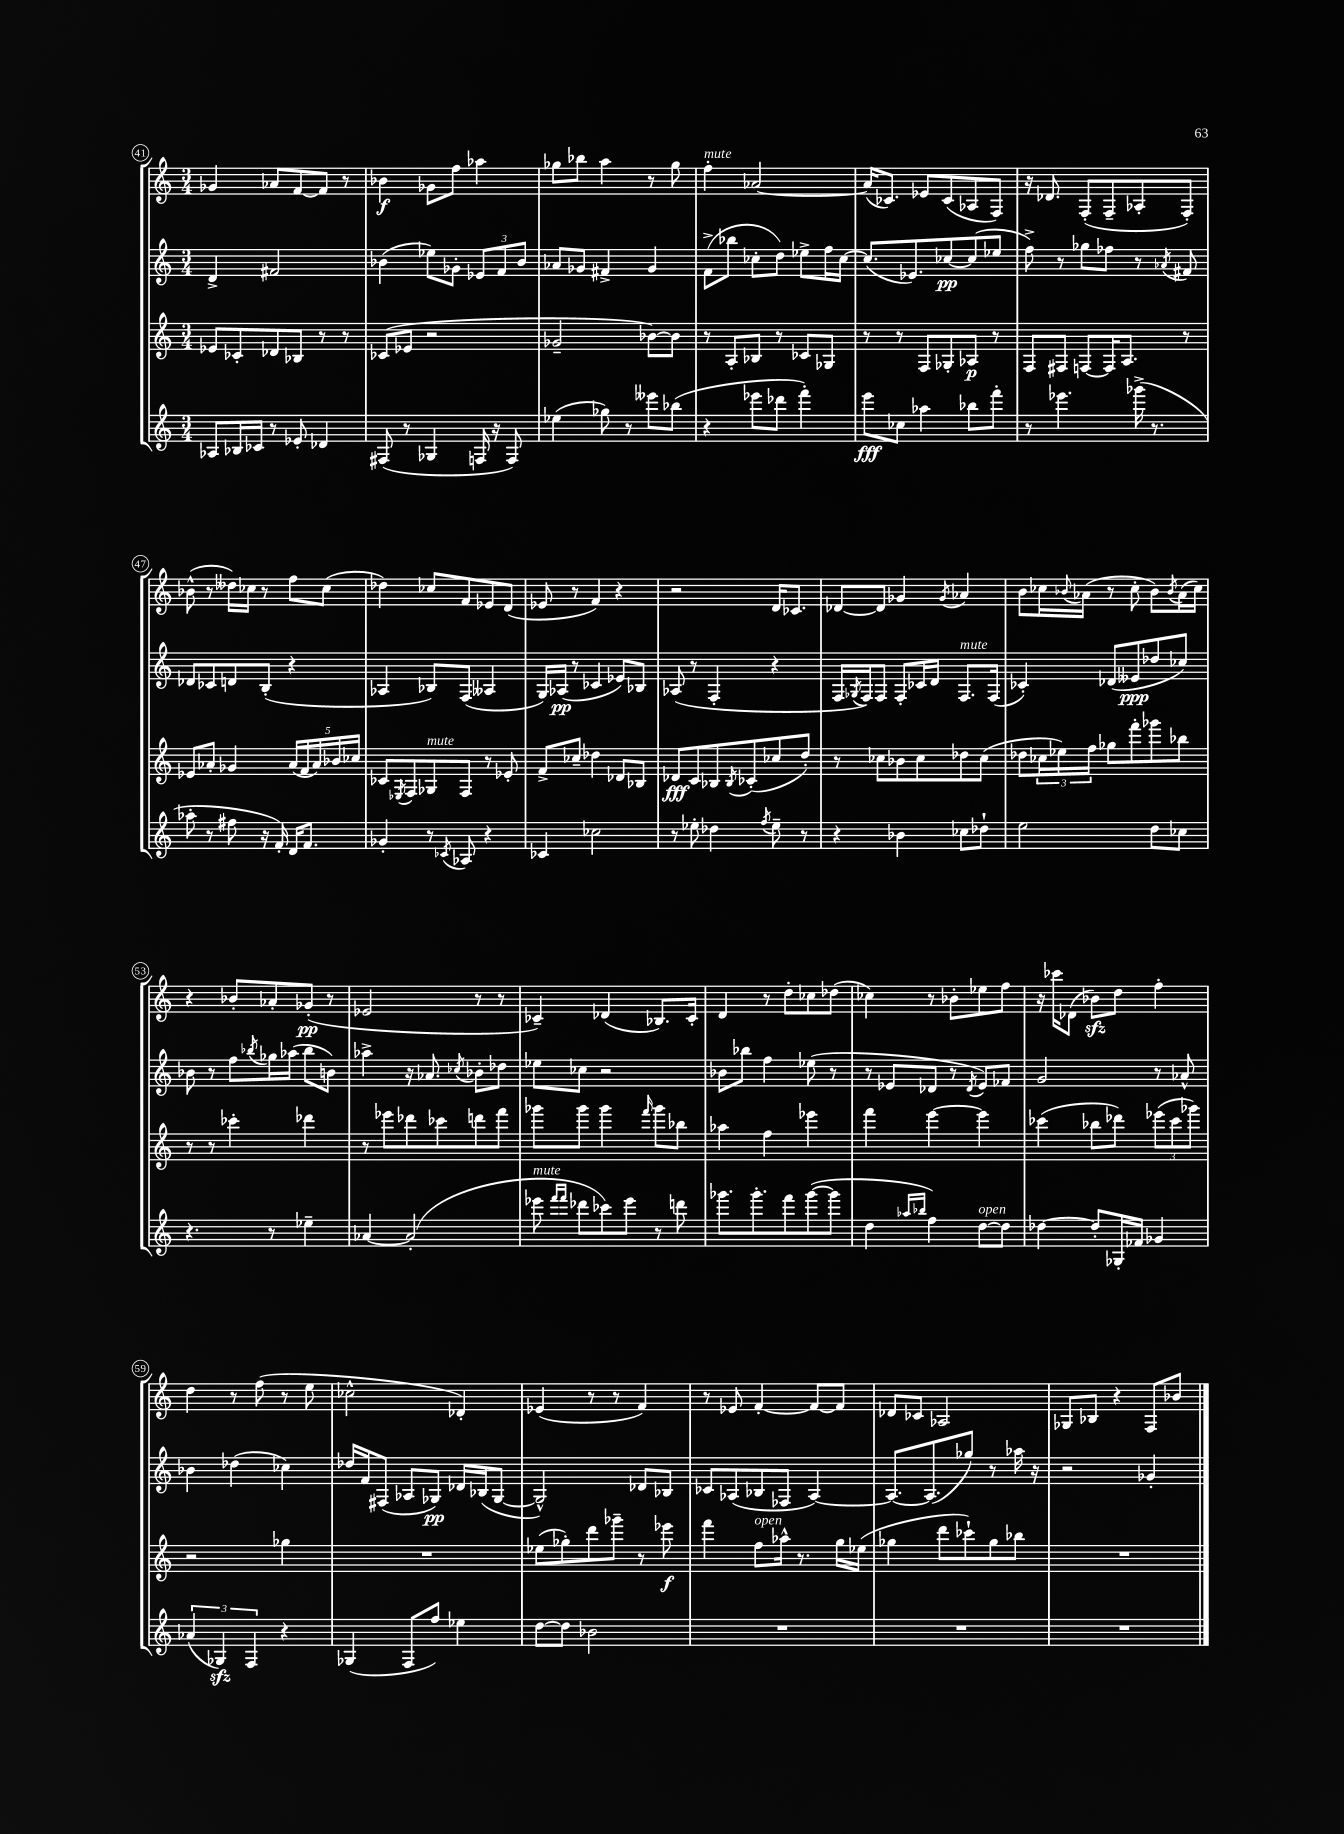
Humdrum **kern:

**kern	**kern	**kern	**kern
*staff4	*staff3	*staff2	*staff1
*clefG2	*clefG2	*clefG2	*clefG2
*k[]	*k[]	*k[]	*k[]
*M3/4	*M3/4	*M3/4	*M3/4
8A-	8e-	4d^	4g-
16B-	8c-'	.	.
16c-	.	.	.
8r	8d-	2f#	8a-
8e-'	8B-	.	[8f
4d-	8r	.	8f]
.	8r	.	8r
=	=	=	=
(8F#	(8c-	(4b-	4b-
8r	8e-	.	.
4G-	2r	8ee-)	8g-
.	.	8g-'	8ff
16F	.	12e-	4aa-
16r	.	.	.
.	.	12f	.
8F)	.	.	.
.	.	12b-	.
=	=	=	=
(4ee-	2g-~	8a-	8gg-
.	.	8g-	8bb-
8gg-)	.	4f#^	4aa
8r	.	.	.
8eee--	[8b-)	4g-	8r
(8bb-	8b-]	.	8gg-
=	=	=	=
4r	8r	(8f^	4ff'
.	8A'	8bb-	.
8eee-	8B-	8cc-'	[2a-
8ddd-	8r	8dd)	.
4fff')	8c-	8ee-^	.
.	8G-	16ff	.
.	.	[16cc-	.
=	=	=	=
8eee	8r	(8.cc-]	(16a-]
.	.	.	8.c-)
8cc-	8r	.	.
.	.	8.e-)	.
4aa-	8F	.	8e-
.	8G-'	[8cc-	(8c-
8bb-	8A-	(8cc-]	8A-
8fff'	8r	8ee-	8F)
=	=	=	=
8r	8F	8ff^)	16r
.	.	.	8.d-
4.eee-	8F#	8r	.
.	[8F	8gg-	(8F'
.	16F]	8ff-	8F~
.	8.A	.	.
(16ggg-^	.	8r	8A-'
8.r	.	.	.
.	.	8qa-	.
.	8r	8f#	8F')
=	=	=	=
8aa-'	8e-	8d-	(8b-^^
8r	8a-'	8c-	8r
8ff#	4g-	8d	16dd--)
.	.	.	16cc-
16r	.	(8B'	8r
16f')	.	.	.
16d	(20a-	4r	8ff
.	20f	.	.
8.f	.	.	.
.	20a-)	.	.
.	.	.	(8cc-
.	20b-	.	.
.	20cc-	.	.
=	=	=	=
4g-'	8c-	4A-	4dd-)
.	8qE-	.	.
.	8F	.	.
8r	8G-	8B-)	8cc-
8qc-	.	.	.
8A-	8F	(8F	8f
4r	8r	4A--	8e-
.	8e-'	.	(8d
=	=	=	=
4c-	8f^	16G)	8e-
.	.	(16A-	.
.	8cc-~	8r	8r
2cc-	4dd-	4c-	4f)
.	8d-	8e-)	4r
.	8B-	8B-	.
=	=	=	=
8r	8d-	(8A-	2r
8ee-'	8c	8r	.
4dd-	8B-	4F'	.
.	8qB-	.	.
.	(8c-'	.	.
8qff	.	.	.
8ee-~	8cc-	4r	16d
.	.	.	8.c-
8r	8dd')	.	.
=	=	=	=
4r	8r	16F	[8d-
.	.	8qG-	.
.	.	16F)	.
.	8cc-	8F	8d-]
4b-	8b-	8F'	4g-
.	8cc-	16c-	.
.	.	16d	.
.	.	.	8qg-
8cc-	8dd-	8.F	4a-
8dd-`	(8cc-	.	.
.	.	(16F	.
=	=	=	=
2ee	8dd-	4c-')	8b
.	24cc-	.	16cc-
.	24ee-)	.	.
.	.	.	8qqb-
.	.	.	(16a-
.	24ff	.	.
.	8gg-	(8d-	8r
.	8fff'	8e--	8cc-'
8dd	8ggg-	8dd-	8b-)
.	.	.	8qb-
8cc-	8bb-	8cc-)	(16a-
.	.	.	16cc-)
=	=	=	=
4.r	8r	8b-	4r
.	8r	8r	.
.	4ccc-'	8ff	8b-'
.	.	8qbb-	.
8r	.	16gg-	8a-'
.	.	(16aa-	.
4ee-~	4ddd-	8bb-	(8g-'
.	.	8b)	8r
=	=	=	=
[4a-	8r	4aa-^	2e-
.	8eee-	.	.
(2a-']	8ddd-	16r	.
.	.	8.a-	.
.	8ccc-	.	.
.	.	8qcc-	.
.	8ddd	8b-'	8r
.	8fff	8dd-	8r
=	=	=	=
8eee-	8ggg-	8ee-	4c-~)
16qqfff	.	.	.
16qqfff	.	.	.
8ddd-	8ggg-	8cc-	.
8ccc-)	4ggg-	2r	(4d-
8eee-	.	.	.
.	16qqfff	.	.
8r	8ggg-	.	8.B-)
8ddd	8bb-	.	.
.	.	.	16c-'
=	=	=	=
8.ggg-	4aa-	8b-	4d
.	.	8bb-	.
8.ggg-'	.	.	.
.	4ff	4ff	8r
8fff	.	.	8dd'
([8ggg-	4eee-	(8ee-	8cc-
8ggg-]	.	8r	(8dd-
=	=	=	=
4dd	4fff	8r	4cc-)
.	.	8e-	.
16qqaa-	.	.	.
16qqbb-	.	.	.
4ff)	[4eee	8d-	8r
.	.	8r	8b-'
.	.	8qd-	.
[8dd	4eee]	8e-)	8ee-
8dd]	.	8f-	8ff
=	=	=	=
[4dd-	(4ccc-	2g	16r
.	.	.	16ccc-
.	.	.	(8d-
8dd-']	8bb-	.	8b-)
16G-'	8ddd-)	.	8dd
16f-	.	.	.
4g-	(12eee-	8r	4ff'
.	12ccc-	.	.
.	.	8a-^^	.
.	12ggg-)	.	.
=	=	=	=
(6a-	2r	4b-	4dd
6G-)	.	.	.
.	.	(4dd-	8r
6F	.	.	.
.	.	.	(8ff
4r	4gg-	4cc-)	8r
.	.	.	8ee
=	=	=	=
(4G-	2.r	16dd-	2cc-^^
.	.	16f	.
.	.	(8F#	.
8F	.	8A-	.
8ff)	.	8G-)	.
4ee-	.	16d-	4d-')
.	.	(16B-	.
.	.	[8G-	.
=	=	=	=
[8dd	(8ee-	2G-^^])	(4e-
8dd]	8gg-')	.	.
2b-	8ddd	.	8r
.	8ggg-~	.	8r
.	8r	8d-	4f)
.	8eee-	8B-	.
=	=	=	=
2.r	4fff	8c-	8r
.	.	(8A-	8e-
.	8ff	8B-	[4f'
.	16aa-^^	8F-	.
.	8.r	.	.
.	.	[4A-)	8f_
.	16gg	.	8f]
.	(16ee-	.	.
=	=	=	=
2.r	4gg-	8.A-_	8d-
.	.	.	8c-
.	.	(8.A-]	.
.	8ddd	.	2A-
.	8ccc-`)	8gg-)	.
.	8gg-	8r	.
.	8bb-	16aa-	.
.	.	16r	.
=	=	=	=
2.r	2.r	2r	8G-
.	.	.	8B-
.	.	.	4r
.	.	4g-'	8F
.	.	.	8b-
==	==	==	==
*-	*-	*-	*-
